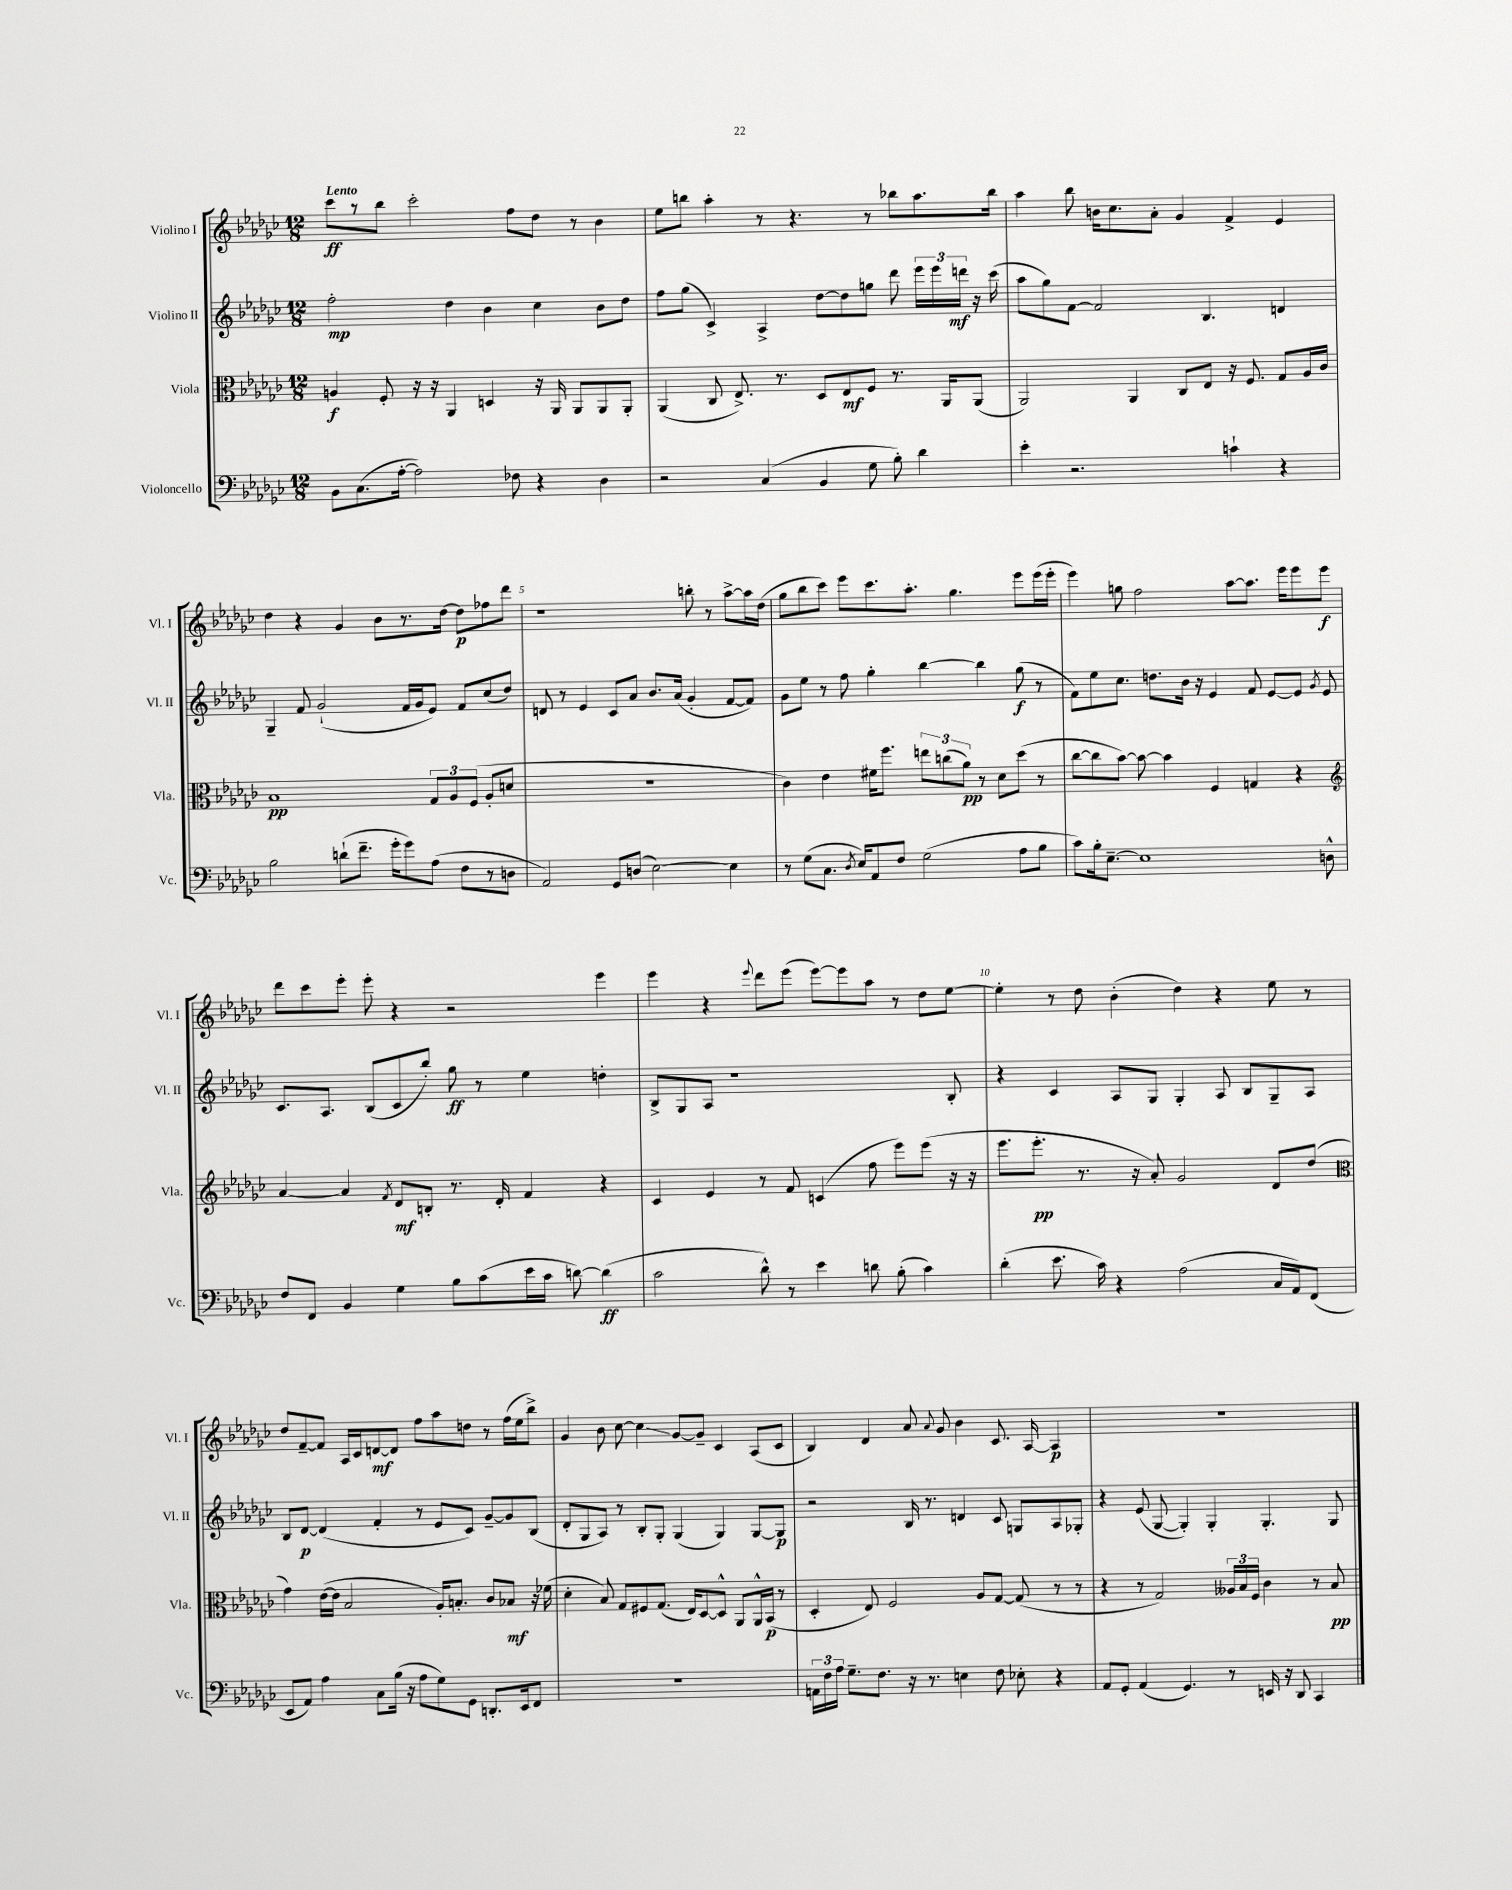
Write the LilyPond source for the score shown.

<<
\new StaffGroup <<
\new Staff = "s0" \with { instrumentName = "Violino I" shortInstrumentName = "Vl. I" } {
    \clef treble \key ges \major \numericTimeSignature \time 12/8 \tempo "Lento"
    \autoBeamOff ces'''8[\ff r8 bes''8] ces'''2-. f''8[ des''8] r8 bes'4 |
    ees''8[ b''8] aes''4-. r8 r4. r8 bes''8[ aes''8. bes''16] |
    aes''4 bes''8 b'16[ ces''8. aes'8]-. ges'4 f'4-> ees'4 |
    des''4 r4 ges'4 bes'8[ r8. des''16]~ des''8[\p fes''8 des'''8] |
    r1 b''8-. r8 aes''8[~-> aes''16 des''16]( |
    ges''8[ bes''8 ces'''8]) ees'''8[ ces'''8. aes''8.]-. ges''4. ees'''8[ ees'''16( ees'''16]-. |
    ees'''4) g''8 f''2 aes''8[~ aes''8.] ees'''16[ ees'''8 ees'''8]\f |
    des'''8[ ces'''8 ees'''8]-. ees'''8-. r4 r2 ees'''4 |
    ees'''4 r4 \appoggiatura { ees'''8 } des'''8[ ees'''8]( ees'''8[~) ees'''8 aes''8] r8 des''8[ ees''8]~ |
    ees''4-. r8 des''8 bes'4-.( des''4) r4 ees''8 r8 |
    des''8[ f'8~-- f'8] aes16[ ces'16 d'8~\mf d'8] f''8[ aes''8 d''8] r8 f''16[( ees''16 bes''8]->) |
    ges'4 bes'8 ces''8~ ces''4\glissando ges'8[~ ges'8]-- ces'4 aes8[( ces'8] |
    bes4) des'4 aes'8 \appoggiatura { aes'8 } ges'8 bes'4 ces'8. aes16~ aes4\p |
    R1. \bar "|." |
}
\new Staff = "s1" \with { instrumentName = "Violino II" shortInstrumentName = "Vl. II" } {
    \clef treble \key ges \major \numericTimeSignature \time 12/8
    \autoBeamOff f''2-.\mp des''4 bes'4 ces''4 bes'8[ des''8] |
    f''8[ ges''8]( ces'4->) aes4-> des''8[~ des''8 g''8] des'''8 \tuplet 3/2 { ees'''16[ ees'''16 d'''16]\mf } r16 ces'''16( |
    aes''8[ ges''8) f'8]~ f'2 bes4. d'4 |
    ges4-- f'8 ges'2-!( f'16[ ges'16 ees'8]) f'8[ ces''8( des''8]) |
    d'8 r8 ees'4 ces'8[ aes'8] bes'8.[ aes'16]( ges'4-. f'8[~ f'8]) |
    ges'8[ ees''8] r8 f''8 ges''4-. bes''4~ bes''4 ges''8\f( r8 |
    f'8[) ees''8 ces''8.] d''8.[ bes'16] r16 ees'4 f'8 ees'8[~ ees'8] \acciaccatura { ges'8 } ees'8 |
    ces'8.[ aes8.] bes8[( ces'8 bes''8]-.) ges''8\ff r8 ees''4 d''4-. |
    bes8[-> ges8 aes8] r1 bes8-. |
    r4 ces'4 aes8[ ges8] ges4-. aes8 bes8[ ges8-- aes8] |
    bes8[ des'8]~\p des'4( f'4-. r8 ees'8[ ces'8]) ges'8[~-- ges'8 bes8]( |
    des'8[-. ges8 aes8]) r8 bes8[-. ges8]-. ges4( ges4) ges8[~ ges8]\p |
    r2 bes16 r8. d'4 ces'8 g8[ aes8 ges8]-. |
    r4 ees'8( ges8~ ges4-.) ges4-. ges4.-. ges8 \bar "|." |
}
\new Staff = "s2" \with { instrumentName = "Viola" shortInstrumentName = "Vla." } {
    \clef alto \key ges \major \numericTimeSignature \time 12/8
    \autoBeamOff a4\f f8-. r16 r16 aes,4 d4 r16 aes,16 aes,8[ aes,8 aes,8]-. |
    aes,4( ces8 ees8.->) r8. des8[ ees8\mf f8] r8. aes,16[ aes,8]( |
    aes,2) aes,4 ces8[ ees8] r16 f8. ges8[ aes16 ces'16] |
    bes1\pp \tuplet 3/2 { ges8[ aes8 f8]( } aes8[-. d'8] |
    R1. |
    ces'4) ees'4 fis'16[ f''8.] \tuplet 3/2 { e''8[ c''8( aes'8]\pp) } r8 des'8[ des''8]( r8 |
    ces''8[~ ces''8 bes'8]~) bes'8~ bes'4 f4 g4 r4 |
    \clef treble aes'4~ aes'4 \acciaccatura { f'8 } des'8[\mf b8]-. r8. des'16-. f'4 r4 |
    ces'4 ees'4 r8 f'8 c'4( f''8 ees'''8[) ees'''8]( r16 r16 |
    ees'''8.[ ees'''8.]-.\pp r8. r16 aes'8-.) ges'2 des'8[ des''8]( |
    \clef alto ges'4) ees'16[~( ees'16] bes2 aes16[-.) b8.]-. ces'8[ bes8]\mf r16 fes'16( |
    des'4-. bes8) ges8[ fis8 ges8.]( ees16[) des8~ des8]-^ aes,8[ aes,16-^ bes,16]\p( r8 |
    des4-. ees8) f2 aes8[ ges8]~ ges8( r8 r8 |
    r4 r8 ges2) \tuplet 3/2 { aeses16[ bes16 f16] } ces'4 r8 bes8\pp \bar "|." |
}
\new Staff = "s3" \with { instrumentName = "Violoncello" shortInstrumentName = "Vc." } {
    \clef bass \key ges \major \numericTimeSignature \time 12/8
    \autoBeamOff bes,8[ ces8.( aes16]~-. aes2) fes8 r4 des4 |
    r2 ces4( bes,4 ges8 bes8-.) des'4 |
    ees'4-. r2. c'4-! r4 |
    bes2 d'8[-!( f'8.]-- ges'16[-. ges'8) aes8]( f8[ r8 d8] |
    aes,2) ges,8[ d8]( ees2~) ees4 |
    r8 ges8[( ces8.] \acciaccatura { des8 } ees16[) aes,8 f8] ges2( aes8[ bes8] |
    ces'8[) bes16-. ees8.]~-- ees1 d8-^ |
    f8[ f,8] bes,4 ges4 bes8[ ces'8( ees'16 ces'16] d'8~) d'4\ff( |
    ces'2 des'8-^) r8 ees'4 d'8 bes8-.( ces'4) |
    des'4-.( ees'8. ces'16) r4 aes2( ces16[ aes,16) f,8]( |
    ees,8[ aes,8]) aes4 ces8[ bes16]( r16 aes8[ ges8) ges,8] d,8.[-. ees,16 f,8] |
    R1. |
    \tuplet 3/2 { a,16[ f16 aes16] } ges8.[-- f8.] r16 r8. e4 f8 ees8-. r4 |
    aes,8[ ges,8]-. aes,4( ges,4.) r8 e,16 r16 des,8 ces,4 \bar "|." |
}
>>
>>
\layout { \context { \Score \override BarNumber.break-visibility = ##(#f #t #t) barNumberVisibility = #(every-nth-bar-number-visible 5) } }
